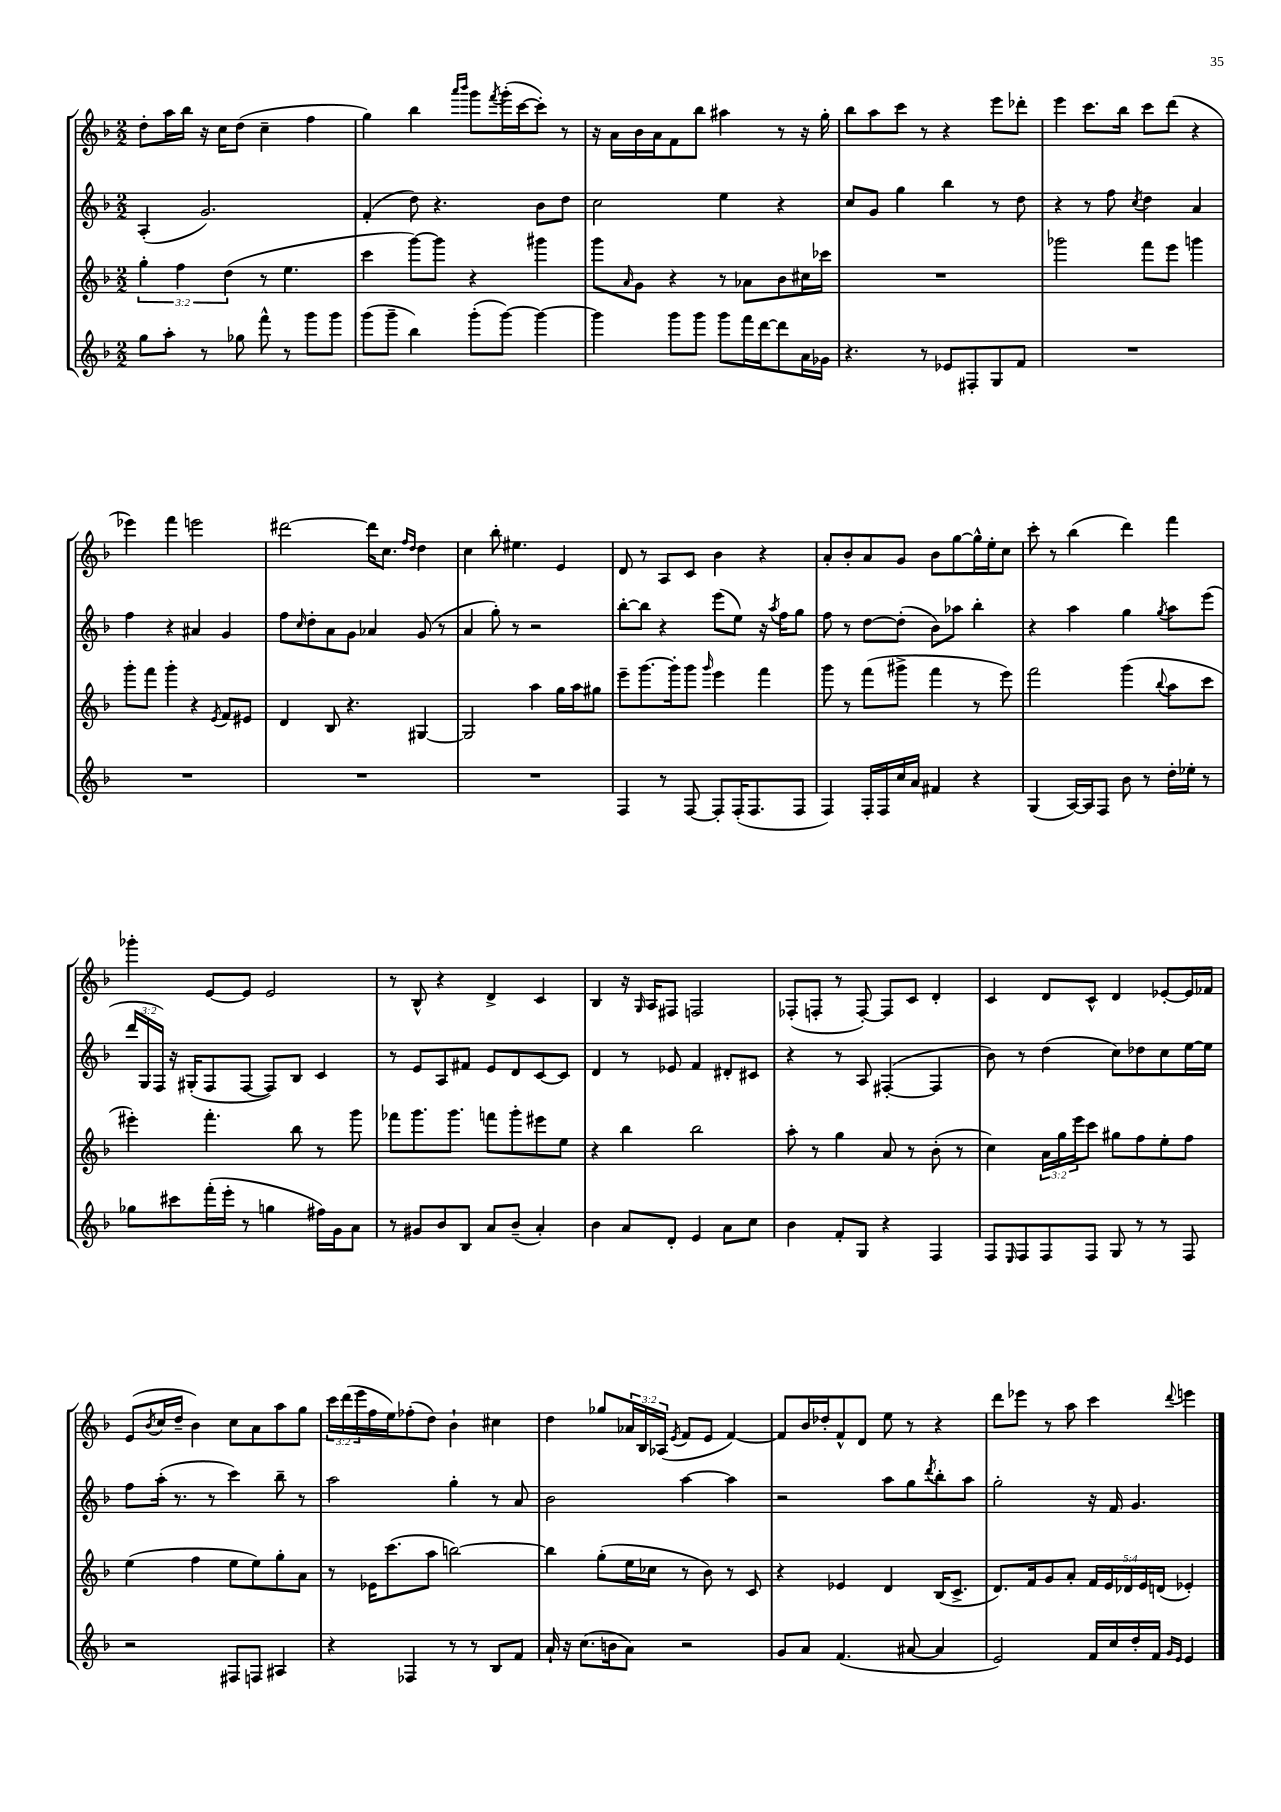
<<
\new StaffGroup <<
\new Staff = "s0" {
    \clef treble \key f \major \numericTimeSignature \time 2/2 \override Staff.TupletNumber.text = #tuplet-number::calc-fraction-text
    d''8-. a''16 bes''16 r16 c''16 d''8( c''4-- f''4 |
    g''4) bes''4 \grace { a'''16 bes'''16 } g'''8 \acciaccatura { f'''8 } g'''16-.( c'''16~ c'''8-.) r8 |
    r16 a'16 bes'16 a'16 f'8 bes''8 ais''4 r8 r16 g''16-. |
    bes''8 a''8 c'''8 r8 r4 e'''8 des'''8-. |
    e'''4 c'''8. bes''16 c'''8 d'''8( r4 |
    ees'''4) f'''4 e'''2 |
    dis'''2~ dis'''16 c''8. \grace { f''16 d''16 } d''4 |
    c''4 bes''8-. eis''4. e'4 |
    d'8 r8 a8 c'8 bes'4 r4 |
    a'8-. bes'8-. a'8 g'8 bes'8 g''8~ g''16-^ e''16-. c''8 |
    c'''8-. r8 bes''4( d'''4) f'''4 |
    ges'''4-. e'8~ e'8 e'2 |
    r8 bes8-^ r4 d'4-> c'4 |
    bes4 r16 \grace { g16 } a16 fis8 f2 |
    fes8-.( f8-. r8 f8~-.) f8 c'8 d'4-. |
    c'4 d'8 c'8-^ d'4 ees'8~-. ees'16 fes'16 |
    e'8( \acciaccatura { bes'8 } c''16 d''16-- bes'4) c''8 a'8 a''8 g''8 |
    \tuplet 3/2 { c'''16 d'''16( e'''16 } f''16 e''16) fes''8-.( d''8) bes'4-! cis''4 |
    d''4 ges''8 \tuplet 3/2 { aes'16 bes16 aes16( } \acciaccatura { e'8 } f'8 e'8 f'4~) |
    f'8 bes'16 des''16-. f'8-^ d'8 e''8 r8 r4 |
    d'''8 ees'''8 r8 a''8 c'''4 \appoggiatura { d'''8 } e'''4 \bar "|." |
}
\new Staff = "s1" {
    \clef treble \key f \major \numericTimeSignature \time 2/2 \override Staff.TupletNumber.text = #tuplet-number::calc-fraction-text
    a4-.( g'2.) |
    f'4-.( d''8) r4. bes'8 d''8 |
    c''2 e''4 r4 |
    c''8 g'8 g''4 bes''4 r8 d''8 |
    r4 r8 f''8 \acciaccatura { c''8 } d''4 a'4 |
    f''4 r4 ais'4 g'4 |
    f''8 \grace { c''16 } d''8-. a'8 g'8 aes'4 g'8( r8 |
    a'4 g''8-.) r8 r2 |
    bes''8~-. bes''8 r4 e'''8( e''8) r16 \acciaccatura { a''8 } f''16 g''8 |
    f''8 r8 d''8~ d''8-.( bes'8) aes''8 bes''4-. |
    r4 a''4 g''4 \acciaccatura { g''8 } a''8 e'''8( |
    \tuplet 3/2 { d'''16 g16 f16) } r16 gis16-.( f8 f8~ f8) bes8 c'4 |
    r8 e'8 a8 fis'8 e'8 d'8 c'8~ c'8 |
    d'4 r8 ees'8 f'4 dis'8-. cis'8 |
    r4 r8 a8 fis4~-.( fis4 |
    bes'8) r8 d''4( c''8) des''8 c''8 e''16~ e''16 |
    f''8 a''16-.( r8. r8 c'''4) bes''8-- r8 |
    a''2 g''4-. r8 a'8 |
    bes'2 a''4~ a''4 |
    r2 a''8 g''8 \acciaccatura { d'''8 } bes''8-. a''8 |
    g''2-. r16 f'16 g'4. \bar "|." |
}
\new Staff = "s2" {
    \clef treble \key f \major \numericTimeSignature \time 2/2 \override Staff.TupletNumber.text = #tuplet-number::calc-fraction-text
    \tuplet 3/2 { g''4-. f''4 d''4( } r8 e''4. |
    c'''4 g'''8~) g'''8 r4 gis'''4 |
    g'''8 \grace { a'16 } g'8 r4 r8 aes'8 bes'8 cis''16 ces'''16 |
    R1 |
    ges'''2 f'''8 e'''8 g'''4 |
    g'''8-. f'''8 g'''4-. r4 \acciaccatura { e'8 } f'8 eis'8 |
    d'4 bes8 r4. gis4~ |
    gis2 a''4 g''16 a''16 gis''8 |
    e'''8-- g'''8.~ g'''16-. g'''8 \grace { g'''16 } e'''4 f'''4 |
    g'''8 r8 f'''8( gis'''8-> f'''4 r8 e'''8) |
    f'''2 g'''4( \appoggiatura { bes''8 } a''8 c'''8 |
    eis'''4-.) f'''4.-. bes''8 r8 g'''8 |
    fes'''8 g'''8. g'''8. f'''8 g'''8-. eis'''8 e''8 |
    r4 bes''4 bes''2 |
    a''8-. r8 g''4 a'8 r8 bes'8-.( r8 |
    c''4) \tuplet 3/2 { a'16 g''16 e'''16 } c'''8 gis''8 f''8 e''8-. f''8 |
    e''4( f''4 e''8 e''8) g''8-. a'8 |
    r8 ees'16 c'''8.( a''8 b''2~) |
    b''4 g''8-.( e''16 ces''16 r8 bes'8) r8 c'8 |
    r4 ees'4 d'4 bes16( c'8.-> |
    d'8.) f'16 g'8 a'8-. \tuplet 5/4 { f'16 e'16 des'16 e'16 d'16( } ees'4-.) \bar "|." |
}
\new Staff = "s3" {
    \clef treble \key f \major \numericTimeSignature \time 2/2
    g''8 a''8-. r8 ges''8 f'''8-^ r8 g'''8 g'''8 |
    g'''8( g'''8-- bes''4) g'''8-.( g'''8~) g'''4~ |
    g'''4 g'''8 g'''8 g'''8 f'''16 d'''16~ d'''8 a'16 ges'16 |
    r4. r8 ees'8 fis8-. g8 f'8 |
    R1 |
    R1 |
    R1 |
    R1 |
    f4 r8 f8~ f8-. f16-.( f8. f8 |
    f4) f16-. f16 c''16 a'16 fis'4 r4 |
    g4( a16~) a16 f8 bes'8 r8 d''16-. ees''16-. r8 |
    ges''8 cis'''8 f'''16-.( e'''16-. r8 g''4 fis''16) g'16 a'8 |
    r8 gis'8 bes'8 bes8 a'8 bes'8--( a'4-.) |
    bes'4 a'8 d'8-. e'4 a'8 c''8 |
    bes'4 f'8-. g8 r4 f4 |
    f8 \grace { e16 } f8 f8 f8 g8 r8 r8 f8 |
    r2 fis8 f8 ais4 |
    r4 fes4 r8 r8 bes8 f'8 |
    a'16-! r16 c''8.( b'16 a'8) r2 |
    g'8 a'8 f'4.( ais'8~ ais'4 |
    e'2) f'16 c''16 d''16-. f'16 \grace { g'16 e'16 } e'4 \bar "|." |
}
>>
>>
\layout { \context { \Score \remove "Bar_number_engraver" } }
